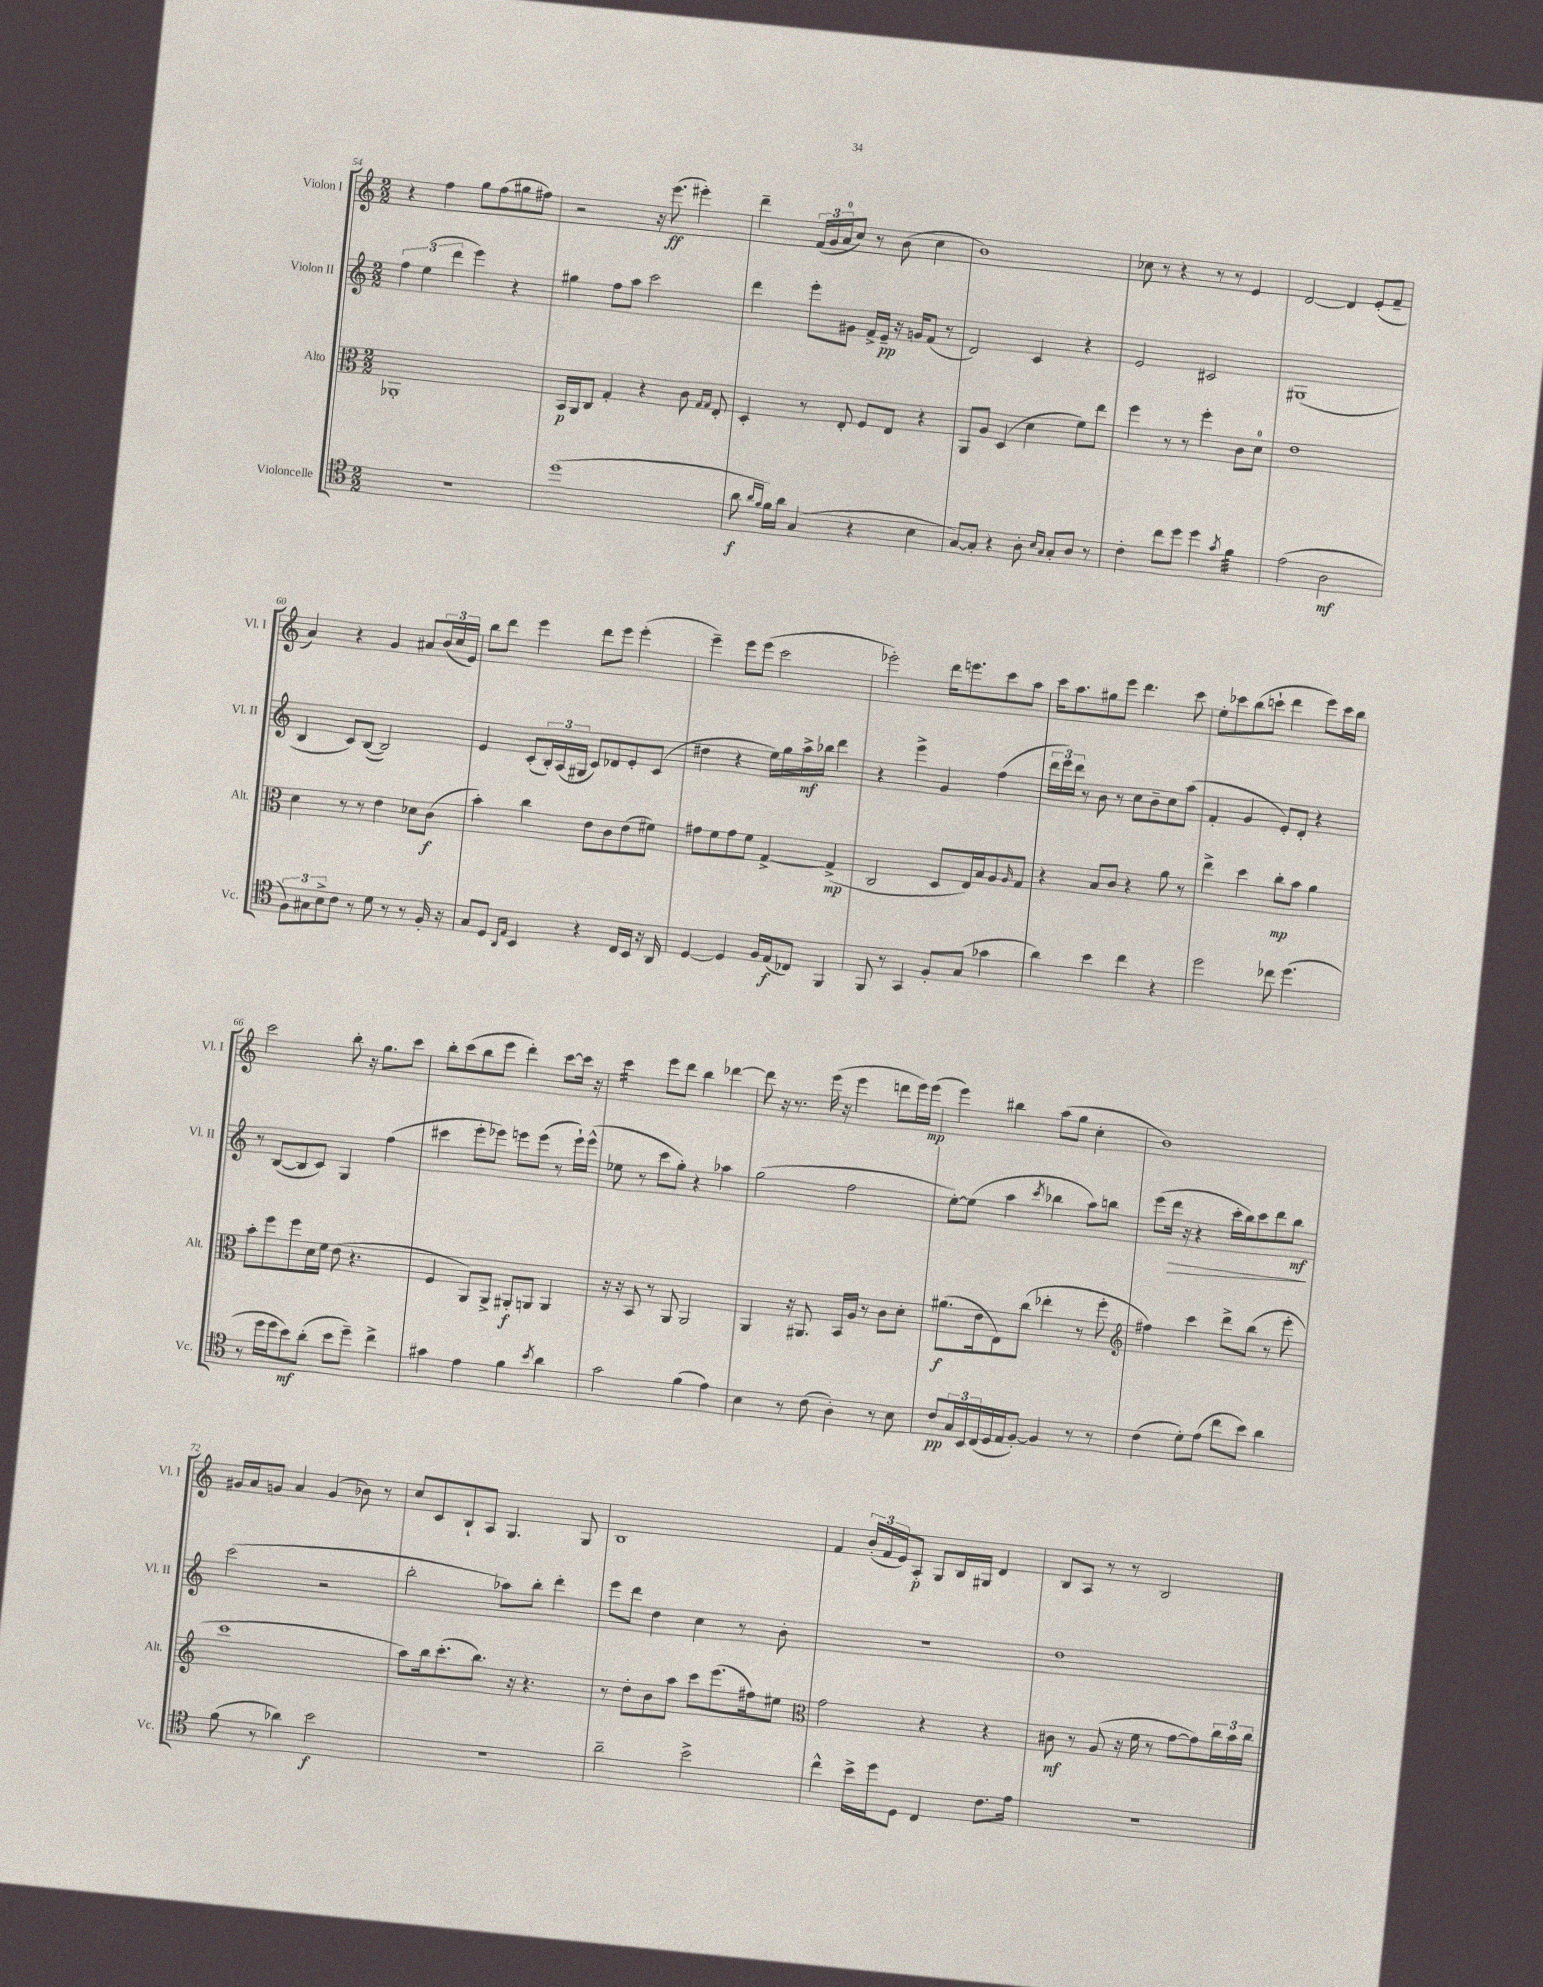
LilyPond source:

<<
\new StaffGroup <<
\new Staff = "s0" \with { instrumentName = "Violon I" shortInstrumentName = "Vl. I" } {
    \clef treble \key c \major \numericTimeSignature \time 2/2
    r4 f''4 g''8 f''8( gis''8 fis''8) |
    r2 r16 e'''8.\ff( eis'''4-.) |
    d'''4-- \tuplet 3/2 { f'16( g'16 a'16-0 } c''8) r8 b'8( c''4 |
    b'1) |
    ces''8 r8 r4 r8 r8 e'4 |
    d'2~ d'4 e'8-.( f'8-- |
    a'4) r4 g'4 ais'8 \tuplet 3/2 { b'16( c''16 e'16) } |
    b''8 d'''8 e'''4 d'''8 e'''8 e'''4-.( |
    e'''4--) e'''8 e'''8( c'''2 |
    ees'''2-.) d'''16 e'''8. c'''8 a''8 |
    c'''16 a''8. gis''8 e'''8 d'''4. c'''8 |
    e''8-. ces'''8 b''8( c'''8-! d'''4 e'''8) c'''16 b''16 |
    c'''2 b''8-. r16 g''8. c'''8 |
    b''8-. c'''8( b''8 e'''8 d'''4-.) c'''8~ c'''16 r16 |
    c'''4:16 e'''8 d'''8 b''4 des'''4~ |
    des'''8 r16 r8. e'''16( r16 e'''4 d'''8 e'''16) e'''16\mp( |
    e'''4) bis''4 a''8( g''8 c''4-. |
    b'1) |
    gis'16 a'16 g'8 a'4 g'4( bes'8) r8 |
    c''8 c'8 b8-! a8 g4. g8 |
    b1 |
    f'4 \tuplet 3/2 { b'16-.( f'16 e'16) } a8-.\p g8 b16 gis16 d'4 |
    b8 a8 r8 r8 b2 \bar "|." |
}
\new Staff = "s1" \with { instrumentName = "Violon II" shortInstrumentName = "Vl. II" } {
    \clef treble \key c \major \numericTimeSignature \time 2/2
    \tuplet 3/2 { f''4 e''4( d'''4 } e'''4) r4 |
    gis''4 f''8 a''8 c'''2 |
    d'''4 e'''8-. gis'8 f'16-> e'16--\pp r16 g'16 f'8( r8 |
    d'2) c'4 r4 |
    e'2 cis'2 |
    gis1( |
    b4 c'8) b8~( b2) |
    e'4 c'8-.( \tuplet 3/2 { b16-.) a16( gis16 } c'8) des'8 e'8-. c'8( |
    dis''4 r4 e''16) g''16 a''16->\mf bes''16 d'''4 |
    r4 e'''4-> g'4 f''4( |
    \tuplet 3/2 { d'''16 e'''16) d'''16 } r8 b'8 r8 c''8 b'8-- c''8 a''8( |
    f'4-. g'4 e'8-.) d'8-. r4 |
    r8 b8~( b8 c'8) g4 f''4( |
    cis'''4 e'''8-. ees'''8) e'''8 e'''8( r8 e'''16-!) e'''16-^( |
    ees''8 r8 c'''8 g''8-.) r4 aes''4 |
    g''2( f''2 |
    e''8~-.) e''8( a''4 \acciaccatura { c'''8 } bes''4 a''8) b''8 |
    e'''8( d'''16\> r16 r4 c'''16-. b''16) c'''8 d'''8 b''8\mf\! |
    c'''2( r2 |
    b''2-. aes''8) b''8-. d'''4-. |
    e'''8 d'''8 d''4 c''4 r8 b'8-. |
    r1 |
    d''1 \bar "|." |
}
\new Staff = "s2" \with { instrumentName = "Alto" shortInstrumentName = "Alt." } {
    \clef alto \key c \major \numericTimeSignature \time 2/2
    aes,1-. |
    b,16\p a,16 c8 g4-. r4 c'8 \grace { g16 g16 } e8-. |
    d4-. r8 e8-. f8 e8 r4 |
    a,8 a8 d4( d'4 f'8) e''8 |
    f''4 r8 r8 f''4-. c'8 d'8-0 |
    e'1 |
    d'4 r8 r8 e'4 des'8 c'8\f( |
    b'4-.) c''4 e'8 c'8 e'8( fis'8) |
    gis'8 f'8 gis'8 f'8 g4~-> g4->\mp( |
    c2 d8 e16) b16 a8 \grace { a16 } g8 |
    r4 b8 c'8 r4 a'8 r8 |
    e''4-> d''4 c''8-.\mp b'8 a'4 |
    b'8-. f''8 f''8 d'16 f'16 e'8( r4. |
    f4 a,8) a,8-> ais,8-.\f a,8 a,4 |
    r16 r16 b,8 r8 a,8 a,2 |
    a,4 r16 ais,8. b,16 a16 r8 c'8 d'8-. |
    ais'8.\f( e'16 e8) c''8( ees''4-. r8 f''8-. |
    \clef treble fis''4) c'''4 d'''8-> b''8( r8 e'''8-. |
    c'''1 |
    a''8) b''16 c'''8.-.( b''8.) r16 r4. |
    r8 d''8-. b'8 a''8 c'''8 e'''8.( fis''16) eis''8 |
    \clef alto g'2 r4 r4 |
    cis'8\mf r8 a8( r16 f'16 r8 g'8~ g'8) \tuplet 3/2 { c''16 b'16 c''16 } \bar "|." |
}
\new Staff = "s3" \with { instrumentName = "Violoncelle" shortInstrumentName = "Vc." } {
    \clef tenor \key c \major \numericTimeSignature \time 2/2
    R1 |
    d''1( |
    a'8\f \grace { a'16 f'16 } f'16) a'16 g4( r4 b4 |
    g8~) g8-. r4 a8-. \grace { b16 g16 } g8-. a8 r8 |
    c'4-. c''8 d''8 d''4 \acciaccatura { g'8 } f'4:32 |
    e'2( a2\mf |
    \tuplet 3/2 { f8) gis8 b8-> } c'8 r8 d'8 r8 r8 f16-. r16 |
    g8 d8 \grace { a,16 e16 } b,4 r4 c16 b,16 r16 a,16 |
    d4~ d4 f16 e16\f( ces8) f,4 |
    f,8 r8 g,4 f8-. g8( ges'4 |
    a'4) b'4 c''4 r4 |
    d''2 ces''8 d''4.( |
    r8 d''16 d''16 b'8\mf) a'8-.( b'8 d''8--) c''4-> |
    gis'4 e'4 f'4 \acciaccatura { b'8 } a'4 |
    g'2 f'4( e'4) |
    b4 r8 c'8( a4-.) r8 b8 |
    c'8\pp \tuplet 3/2 { g16 b,16 c16( } d16 e16 f8~-.) f4 r8 r8 |
    c'4( d'8-.) e'8( c''8 b'8) a'4 |
    f'8( r8 aes'4) b'2\f |
    R1 |
    a'2-- b'2-> |
    c''4-^ b'16-> d''16 d8 c4 c'8. e'16 |
    R1 \bar "|." |
}
>>
>>
\layout { \context { \Score currentBarNumber = #54 } }
